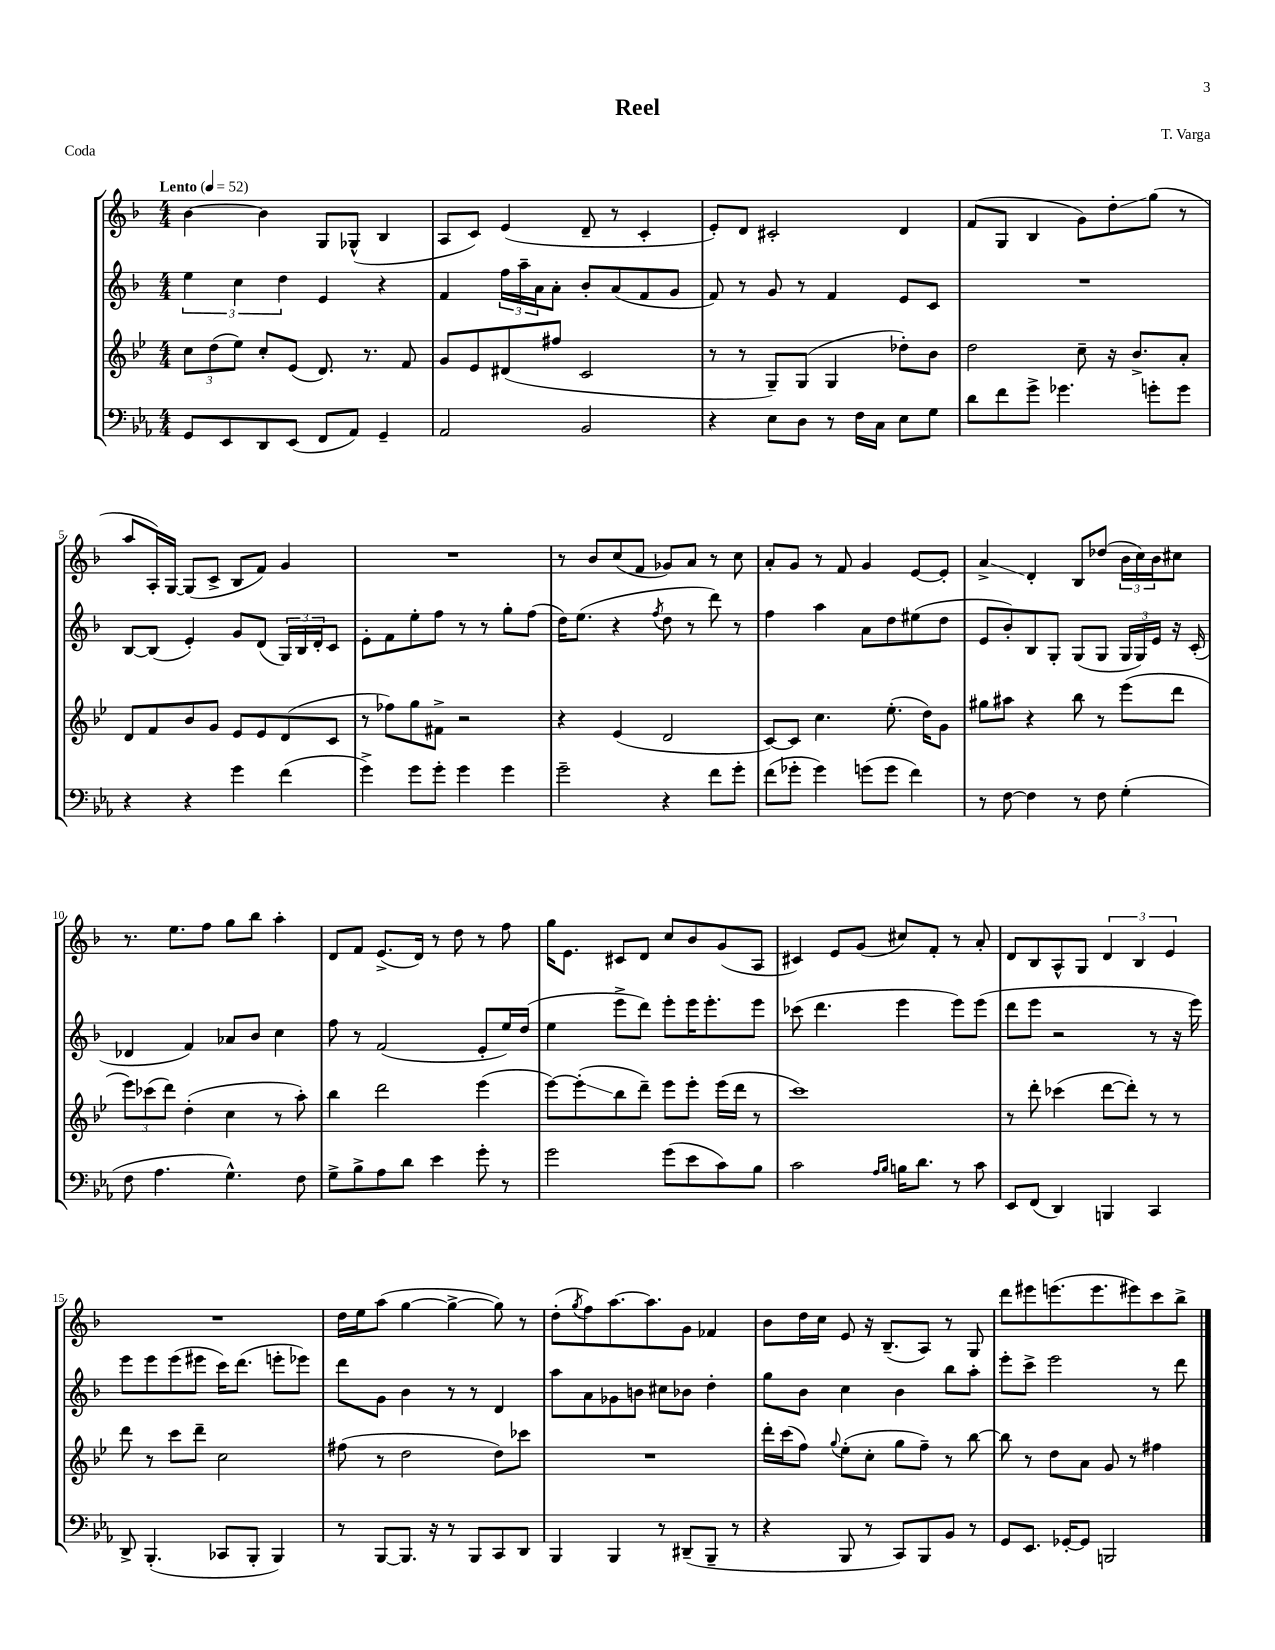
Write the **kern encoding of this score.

**kern	**kern	**kern	**kern
*staff4	*staff3	*staff2	*staff1
*clefF4	*clefG2	*clefG2	*clefG2
*k[b-e-a-]	*k[b-e-]	*k[b-]	*k[b-]
*M4/4	*M4/4	*M4/4	*M4/4
*MM52	*MM52	*MM52	*MM52
8GG	12cc	6ee	[4b-
.	(12dd	.	.
8EE-	.	.	.
.	12ee-)	6cc	.
8DD	8cc'	.	4b-]
.	.	6dd	.
(8EE-	(8e-	.	.
8FF	8.d)	4e	8G
8AA-)	.	.	(8G-^^
.	8.r	.	.
4GG~	.	4r	4B-
.	8f	.	.
=	=	=	=
2AA-	8g	4f	8A
.	8e-	.	8c)
.	(8d#	24ff	(4e
.	.	24aa~	.
.	.	24a	.
.	8ff#	8a'	.
2BB-	2c	8b-'	8d~
.	.	(8a	8r
.	.	8f	4c'
.	.	8g	.
=	=	=	=
4r	8r	8f)	8e')
.	8r	8r	8d
8E-	8G~)	8g	2c#'
8D	(8G	8r	.
8r	4G	4f	.
16F	.	.	.
16C	.	.	.
8E-	8dd-')	8e	4d
8G	8b-	8c	.
=	=	=	=
8d	2dd	1r	(8f
8f	.	.	8G
8g^	.	.	4B-
4.g-	.	.	.
.	8cc~	.	8g)
.	16r	.	8dd'
.	8.b-^	.	.
8g'	.	.	(8gg
8g	8a'	.	8r
=	=	=	=
4r	8d	[8B-	8aa
.	8f	(8B-]	16A')
.	.	.	[16G
4r	8b-	4e')	(8G]
.	8g	.	8c^
4g	8e-	8g	8B-
.	8e-	(8d	8f)
(4f	(8d	24G)	4g
.	.	24B-	.
.	.	24d'	.
.	8c	8c	.
=	=	=	=
4g^)	8r	8e'	1r
.	8ff-)	8f	.
8g	8gg	8ee'	.
8g'	8f#^	8ff	.
4g	2r	8r	.
.	.	8r	.
4g	.	8gg'	.
.	.	(8ff	.
=	=	=	=
2g~	4r	16dd)	8r
.	.	(8.ee	.
.	.	.	8b-
.	(4e-	4r	(8cc
.	.	.	8f
.	.	8qff	.
4r	2d	8dd	8g-)
.	.	8r	8a
8f	.	8ddd)	8r
8g'	.	8r	8cc
=	=	=	=
(8f	[8c)	4ff	8a'
8g-'	8c]	.	8g
4g-)	4.cc	4aa	8r
.	.	.	8f
(8g	.	8a	4g
8g	(8.ee-'	8dd	.
4f)	.	(8ee#	[8e
.	16dd)	.	.
.	8g	8dd	8e']
=	=	=	=
8r	8gg#	8e	4a^
[8F	8aa#	8b-')	.
4F]	4r	8B-	4d'
.	.	8G'	.
8r	8bb-	(8G	8B-
8F	8r	8G	(8dd-
(4G'	(8eee-	24G	24b-
.	.	24G)	24cc)
.	.	24e	24b-
.	8ddd	16r	8cc#
.	.	(16c'	.
=	=	=	=
8F	12eee-)	4d-	8.r
.	(12ccc-	.	.
4.A-	.	.	.
.	12ddd)	.	.
.	.	.	8.ee
.	(4dd'	4f)	.
.	.	.	8ff
4.G^^)	4cc	8a-	8gg
.	.	8b-	8bb-
.	8r	4cc	4aa'
8F	8aa')	.	.
=	=	=	=
8G^	4bb-	8ff	8d
8B-^	.	8r	8f
8A-	2ddd	(2f	(8.e^
8d	.	.	.
.	.	.	16d)
4e-	.	.	8r
.	.	.	8dd
8g'	(4eee-	8e'	8r
8r	.	16ee)	8ff
.	.	(16dd	.
=	=	=	=
2g	[8eee-)	4ee	16gg
.	.	.	8.e
.	(8eee-']	.	.
.	8bb-	8eee^	8c#
.	8ddd~)	8ddd)	8d
(8g	8eee-	8eee'	8cc
8e-	8eee-'	16eee	8b-
.	.	8.eee'	.
8c)	(16eee-	.	(8g
.	16ddd	.	.
8B-	8r	8eee	8A
=	=	=	=
2c	1ccc)	(8ccc-	4c#)
.	.	4.ddd	.
.	.	.	8e
.	.	.	(8g
16qqA-	.	.	.
16qqB-	.	.	.
16B	.	4eee	8cc#)
8.d	.	.	.
.	.	.	8f'
8r	.	8eee)	8r
8c	.	(8eee	8a'
=	=	=	=
8EE-	8r	8ddd	8d
(8FF	8ddd'	8eee	8B-
4DD)	(4ccc-	2r	8A^^
.	.	.	8G
4BBB	[8ddd	.	6d
.	8ddd'])	.	.
.	.	.	6B-
4CC	8r	8r	.
.	.	.	6e
.	8r	16r	.
.	.	16eee)	.
=	=	=	=
8DD^	8ddd	8eee	1r
(4.BBB-'	8r	8eee	.
.	8ccc	(8eee	.
.	8ddd~	8eee#	.
8CC-	2cc	16ccc)	.
.	.	(8.ddd	.
8BBB-'	.	.	.
4BBB-)	.	8eee'	.
.	.	8eee-)	.
=	=	=	=
8r	(8ff#	8ddd	16dd
.	.	.	16ee
[8BBB-	8r	8g	(8aa
8.BBB-]	2dd	4b-	[4gg
16r	.	.	.
8r	.	8r	4gg^_
8BBB-	.	8r	.
8CC	8dd)	4d	8gg])
8DD	8ccc-	.	8r
=	=	=	=
4BBB-	1r	8aa	(8dd'
.	.	.	8qgg
.	.	8a	8ff)
4BBB-	.	8g-	[8.aa
.	.	8b	.
.	.	.	8.aa]
8r	.	8cc#	.
(8DD#~	.	8b-	8g
8BBB-~	.	4dd'	4f-
8r	.	.	.
=	=	=	=
4r	16ddd'	8gg	8b-
.	(16ccc	.	.
.	8ff)	8b-	16dd
.	.	.	16cc
.	8qqgg	.	.
8BBB-	(8ee-'	4cc	8e
8r	8cc'	.	16r
.	.	.	(8.B-~
8CC)	8gg	4b-	.
8BBB-	8ff~)	.	8A)
8BB-	8r	8bb-	8r
8r	[8bb-	8aa'	8G
=	=	=	=
8GG	8bb-]	8eee'	8ddd
8.EE-	8r	8ccc^	8eee#
.	8dd	2eee	(8.eee
[16GG-'	.	.	.
8GG-]	8a	.	.
.	.	.	8.eee
2BBB	8g	.	.
.	8r	.	8eee#)
.	4ff#	8r	8ccc
.	.	8ddd	8bb-^
==	==	==	==
*-	*-	*-	*-
